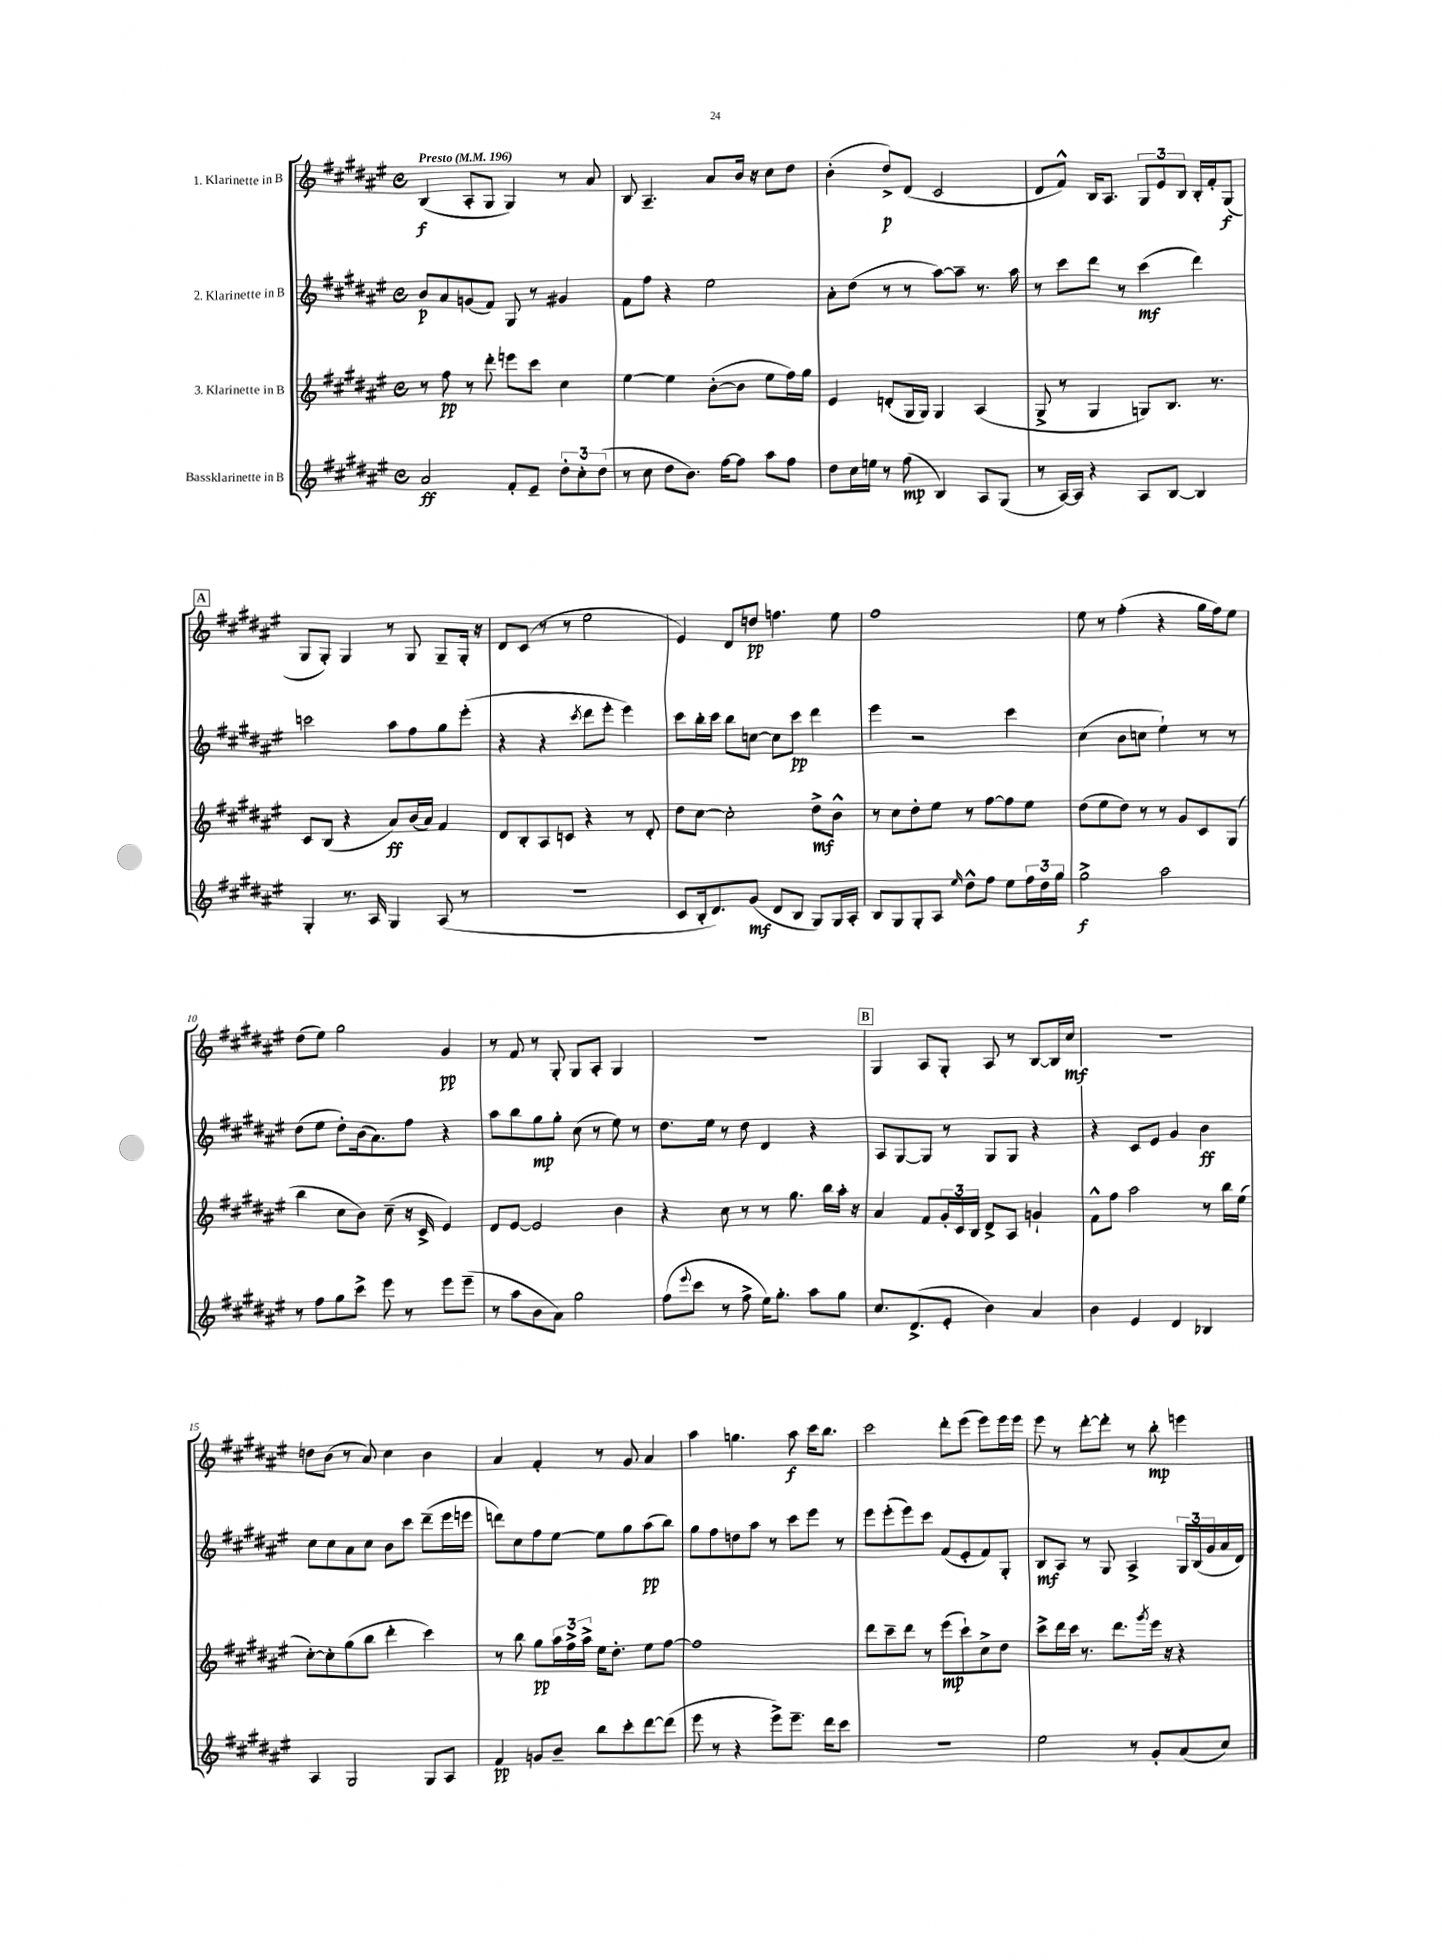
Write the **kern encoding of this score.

**kern	**dynam	**kern	**dynam	**kern	**dynam	**kern	**dynam
*part4	*part4	*part3	*part3	*part2	*part2	*part1	*part1
*staff4	*staff4	*staff3	*staff3	*staff2	*staff2	*staff1	*staff1
*I"Bassklarinette in B	*	*I"3. Klarinette in B	*	*I"2. Klarinette in B	*	*I"1. Klarinette in B	*
*clefG2	*	*clefG2	*	*clefG2	*	*clefG2	*
*k[f#c#g#d#a#e#]	*	*k[f#c#g#d#a#e#]	*	*k[f#c#g#d#a#e#]	*	*k[f#c#g#d#a#e#]	*
*M4/4	*	*M4/4	*	*M4/4	*	*M4/4	*
*met(c)	*	*met(c)	*	*met(c)	*	*met(c)	*
*MM196	*	*MM196	*	*MM196	*	*MM196	*
=1	=1	=1	=1	=1	=1	=1	=1
!	!	!	!	!	!	!LO:TX:a:B:t=Presto	!
2a#/	ff	8r	.	8b/L	p	(4B/	f
.	.	8ff#\	pp	8a#/	.	.	.
.	.	8r	.	(8gn/	.	8A#'/L	.
.	.	8ddd#'\	.	8f#/J)	.	8G#/J	.
8f#'/L	.	8eeen\L	.	8G#/	.	4G#/)	.
8e#~/J	.	8ccc#\J	.	8r	.	.	.
12dd#'\L	.	4cc#\	.	4g#X/	.	8r	.
12cc#'\	.	.	.	.	.	.	.
.	.	.	.	.	.	8a#/	.
(12dd#\J	.	.	.	.	.	.	.
=2	=2	=2	=2	=2	=2	=2	=2
8r	.	[4ee#\	.	8f#\L	.	8B/	.
8cc#\	.	.	.	8ff#\J	.	4.A#~/	.
8dd#\L	.	4ee#\]	.	4r	.	.	.
8.b\J)	.	.	.	.	.	.	.
.	.	([8b'\L	.	2ee#\	.	8a#/L	.
[16ff#\KL	.	.	.	.	.	.	.
8ff#\J]	.	8b\J]	.	.	.	16b/Jk	.
.	.	.	.	.	.	16r	.
8aa#\L	.	8ee#\L	.	.	.	8cc#\L	.
8ff#\J	.	16ff#\L)	.	.	.	8dd#\J	.
.	.	16gg#\JJ	.	.	.	.	.
=3	=3	=3	=3	=3	=3	=3	=3
8dd#\L	.	4e#/	.	8a#'\L	.	(4b'\	.
16cc#\L	.	.	.	(8dd#\J	.	.	.
16een\JJ	.	.	.	.	.	.	.
8r	.	(8dn'/L	.	8r	.	8dd#^/L)	p
(8ff#\	mp	16G#/L	.	8r	.	(8d#/J	.
.	.	16G#/JJ)	.	.	.	.	.
4B/)	.	4G#/	.	[8aa#\L)	.	2c#/	.
.	.	.	.	8aa#~\J]	.	.	.
8A#/L	.	(4A#/	.	8.r	.	.	.
(8G#/J	.	.	.	.	.	.	.
.	.	.	.	16aa#\	.	.	.
=4	=4	=4	=4	=4	=4	=4	=4
8r	.	8G#^/	.	8r	.	8d#/L	.
[16A#/LL)	.	8r	.	8ccc#\L	.	8f#^^/J)	.
16A#/JJ]	.	.	.	.	.	.	.
4r	.	4G#/	.	8ddd#\J	.	16B/KL	.
.	.	.	.	.	.	8.A#/J	.
.	.	.	.	8r	.	.	.
8A#/L	.	8Gn/L)	.	(4ccc#\	mf	12G#/L	.
.	.	.	.	.	.	12e#/	.
[8B/J	.	8.B/J	.	.	.	.	.
.	.	.	.	.	.	12B/J	.
4B/]	.	.	.	4ddd#\)	.	16B'/LL	.
.	.	8.r	.	.	.	16f#'/J	.
.	.	.	.	.	.	(8G#/J	f
!!LO:LB:g=z
!!LO:REH:place=s1:t=A
=5	=5	=5	=5	=5	=5	=5	=5
4G#'/	.	8c#/L	.	2cccn\	.	8G#/L	.
.	.	(8B/J	.	.	.	8G#'/J)	.
8.r	.	4r	.	.	.	4G#/	.
16A#/	.	.	.	.	.	.	.
4G#/	.	8a#/L)	ff	8aa#\L	.	8r	.
.	.	(16b/L	.	8ff#\	.	8G#/	.
.	.	16a#/JJ)	.	.	.	.	.
(8A#/	.	4f#/	.	8gg#\	.	8G#~/L	.
8r	.	.	.	(8eee#'\J	.	16G#'/Jk	.
.	.	.	.	.	.	16r	.
=6	=6	=6	=6	=6	=6	=6	=6
1r	.	8d#/L	.	4r	.	8d#/L	.
.	.	8B'/	.	.	.	(8c#/J	.
.	.	8A#/	.	4r	.	8r	.
.	.	8cn/J	.	.	.	8r	.
.	.	.	.	8qccc#/	.	.	.
.	.	4r	.	8ddd#\L	.	2ee#\	.
.	.	.	.	8eee#'\J	.	.	.
.	.	8r	.	4eee#\)	.	.	.
.	.	8d#'/	.	.	.	.	.
=7	=7	=7	=7	=7	=7	=7	=7
8c#/L	.	8dd#\L	.	8ccc#\L	.	4e#/)	.
16B'/k	.	[8cc#\J	.	16bb'\L	.	.	.
8.d#/)	.	.	.	16ccc#\JJ	.	.	.
.	.	2cc#'\]	.	8bb\L	.	8d#/L	.
(8g#/J	mf	.	.	[8ccn\J	.	8ddn/J	pp
8d#/L	.	.	.	8cc\L]	.	4.ffn\	.
8B/J	.	.	.	8ccc#\J	pp	.	.
8G#/L)	.	8dd#^\L	mf	4ddd#\	.	.	.
16G#/L	.	8b^^\J	.	.	.	8ee#\	.
16A#'/JJ	.	.	.	.	.	.	.
=8	=8	=8	=8	=8	=8	=8	=8
8B/L	.	8r	.	4eee#\	.	1ff#	.
8G#/	.	8cc#\L	.	.	.	.	.
8G#'/	.	8dd#'\	.	2r	.	.	.
8A#/J	.	8ee#\J	.	.	.	.	.
16qqee#/	.	.	.	.	.	.	.
8dd#^^\L	.	8r	.	.	.	.	.
8ff#\J	.	[8ff#\L	.	.	.	.	.
8ee#\L	.	8ff#\]	.	4ccc#\	.	.	.
24ff#\L	.	8ee#\J	.	.	.	.	.
24dd#\	.	.	.	.	.	.	.
24gg#\JJ	.	.	.	.	.	.	.
=9	=9	=9	=9	=9	=9	=9	=9
2gg#^\	f	(8dd#\L	.	(4cc#\	.	8ee#\	.
.	.	8ee#\	.	.	.	8r	.
.	.	8dd#\J)	.	8b\L	.	(4ff#'\	.
.	.	8r	.	8ccn\J	.	.	.
2aa#\	.	8r	.	4ee#`\)	.	4r	.
.	.	8g#/L	.	.	.	.	.
.	.	8c#/	.	8r	.	16gg#\LL	.
.	.	.	.	.	.	16ff#\J)	.
.	.	(8G#/J	.	8r	.	8ee#\J	.
!!LO:LB:g=z
=10	=10	=10	=10	=10	=10	=10	=10
8r	.	4bb\	.	(8dd#\L	.	(8dd#\L	.
8ff#\L	.	.	.	8ee#\J	.	8ee#\J)	.
8gg#\	.	8cc#\L	.	8dd#'\L)	.	2gg#\	.
8ccc#^\J	.	8b\J)	.	(16b\k	.	.	.
.	.	.	.	8.a#\)	.	.	.
8eee#\	.	(8cc#~\	.	.	.	.	.
8r	.	16r	.	8ff#\J	.	.	.
.	.	16c#^/	.	.	.	.	.
8eee#\L	.	4e#/)	.	4r	.	4g#/	pp
(8eee#~\J	.	.	.	.	.	.	.
=11	=11	=11	=11	=11	=11	=11	=11
8r	.	8d#/L	.	8aa#\L	.	8r	.
8aa#\L	.	[8e#/J	.	8bb\	.	8f#/	.
8b\	.	2e#/]	.	8gg#\	mp	8r	.
8a#\J)	.	.	.	8gg#'\J	.	8G#'/	.
2gg#\	.	.	.	(8cc#\	.	8G#/L	.
.	.	.	.	8r	.	8A#'/J	.
.	.	4b\	.	8ee#\)	.	4G#/	.
.	.	.	.	8r	.	.	.
=12	=12	=12	=12	=12	=12	=12	=12
(8ff#\L	.	4r	.	8.dd#\L	.	1r	.
8qqeee#/	.	.	.	.	.	.	.
8ccc#\J	.	.	.	.	.	.	.
.	.	.	.	16ee#\Jk	.	.	.
8r	.	8cc#\	.	8r	.	.	.
8ff#^\	.	8r	.	8dd#\	.	.	.
16ee#\KL)	.	8r	.	4d#/	.	.	.
8.gg#'\J	.	.	.	.	.	.	.
.	.	8.gg#\	.	.	.	.	.
8aa#\L	.	.	.	4r	.	.	.
.	.	16bb\LL	.	.	.	.	.
8gg#\J	.	16aa#'\JJ	.	.	.	.	.
.	.	16r	.	.	.	.	.
!!LO:REH:place=s1:t=B
=13	=13	=13	=13	=13	=13	=13	=13
8.cc#/L	.	4a#/	.	8A#/L	.	4G#/	.
.	.	.	.	[8G#/	.	.	.
(8.d#^/	.	.	.	.	.	.	.
.	.	8f#/L	.	8G#/J]	.	8A#/L	.
8e#'/J	.	24g#'/L	.	8r	.	8G#'/J	.
.	.	24c#/	.	.	.	.	.
.	.	24B/JJ	.	.	.	.	.
4b\)	.	8d#^/L	.	8G#/L	.	8A#/	.
.	.	8A#/J	.	8G#/J	.	8r	.
4a#/	.	4gn`/	.	4r	.	[8B/L	.
.	.	.	.	.	.	16B/L]	.
.	.	.	.	.	.	16cc#/JJ	mf
=14	=14	=14	=14	=14	=14	=14	=14
4b\	.	8f#^^\L	.	4r	.	1r	.
.	.	8ff#\J	.	.	.	.	.
4e#/	.	2aa#\	.	8c#/L	.	.	.
.	.	.	.	8e#/J	.	.	.
4d#/	.	.	.	4g#/	.	.	.
4B-X/	.	8r	.	4b\	ff	.	.
.	.	16bb\LL	.	.	.	.	.
.	.	(16ee#\JJ	.	.	.	.	.
!!LO:LB:g=z
=15	=15	=15	=15	=15	=15	=15	=15
4A#/	.	[8cc#'\L)	.	8cc#\L	.	8ddn\L	.
.	.	8cc#'\]	.	8cc#\	.	(8b\J	.
2G#/	.	(8gg#\	.	8a#\	.	8r	.
.	.	8bb\J	.	8cc#\J	.	8a#/)	.
.	.	4ddd#'\	.	8b\L	.	4cc#\	.
.	.	.	.	8ccc#\J	.	.	.
8G#/L	.	4ccc#\)	.	(8ddd#~\L	.	4b\	.
8A#/J	.	.	.	16eee#\L	.	.	.
.	.	.	.	16eeen\JJ	.	.	.
=16	=16	=16	=16	=16	=16	=16	=16
4f#/	pp	8r	.	8dddn\L)	.	4a#/	.
.	.	8bb\	.	8cc#\	.	.	.
8gn/L	.	8gg#\L	pp	8ff#\	.	4f#'/	.
8b~/J	.	24aa#\L	.	[8ee#\J	.	.	.
.	.	24ff#^\	.	.	.	.	.
.	.	24aa#^\JJ	.	.	.	.	.
8bb\L	.	16ee#\KL	.	8ee#\L]	.	8r	.
.	.	8.dd#'\J	.	.	.	.	.
8ccc#'\	.	.	.	8gg#\	.	8g#/	.
[8ddd#\	.	8ee#\L	.	(8aa#\	pp	4a#/	.
(8ddd#\J]	.	[8ff#\J	.	8bb\J)	.	.	.
=17	=17	=17	=17	=17	=17	=17	=17
8eee#\	.	1ff#]	.	8gg#\L	.	4aa#\	.
8r	.	.	.	8ff#\	.	.	.
4r	.	.	.	8ddn\	.	4.ggn\	.
.	.	.	.	8aa#\J	.	.	.
8eee#^\L)	.	.	.	8r	.	.	.
8.eee#~\J	.	.	.	8ccc#\L	.	8aa#\	f
.	.	.	.	8eee#\J	.	16ccc#\KL	.
16ddd#\KL	.	.	.	.	.	8.bb\J	.
8ccc#\J	.	.	.	8r	.	.	.
=18	=18	=18	=18	=18	=18	=18	=18
1r	.	8ddd#\L	.	8eee#\L	.	2ccc#\	.
.	.	8ccc#~\	.	(8eee#'\	.	.	.
.	.	8ddd#\J	.	8eee#\)	.	.	.
.	.	8r	.	8ccc#\J	.	.	.
.	.	(8eee#\L	mp	(8f#/L	.	8ddd#'\L	.
.	.	8ccc#`\)	.	8e#'/	.	(8eee#\J	.
.	.	8cc#^\	.	8f#/)	.	8eee#\L)	.
.	.	8dd#\J	.	8G#'/J	.	16eee#\L	.
.	.	.	.	.	.	16eee#\JJ	.
=19	=19	=19	=19	=19	=19	=19	=19
2ee#\	.	8ccc#^\L	.	8B/L	mf	8eee#\	.
.	.	16ddd#\L	.	8A#/J	.	8r	.
.	.	16ccc#\JJ	.	.	.	.	.
.	.	8.r	.	8r	.	[8ddd#'\L	.
.	.	.	.	8G#/	.	8ddd#'\J]	.
.	.	8.ddd#\L	.	.	.	.	.
8r	.	.	.	4A#^/	.	8r	.
.	.	8qggg#/	.	.	.	.	.
8g#'/L	.	16eee#\Jk	.	.	.	8bb'\	mp
.	.	16r	.	.	.	.	.
(8a#/	.	4r	.	24G#/LL	.	4eeen\	.
.	.	.	.	(24B/	.	.	.
.	.	.	.	24g#/	.	.	.
8cc#/J)	.	.	.	16a#/	.	.	.
.	.	.	.	16d#/JJ)	.	.	.
==	==	==	==	==	==	==	==
*-	*-	*-	*-	*-	*-	*-	*-
